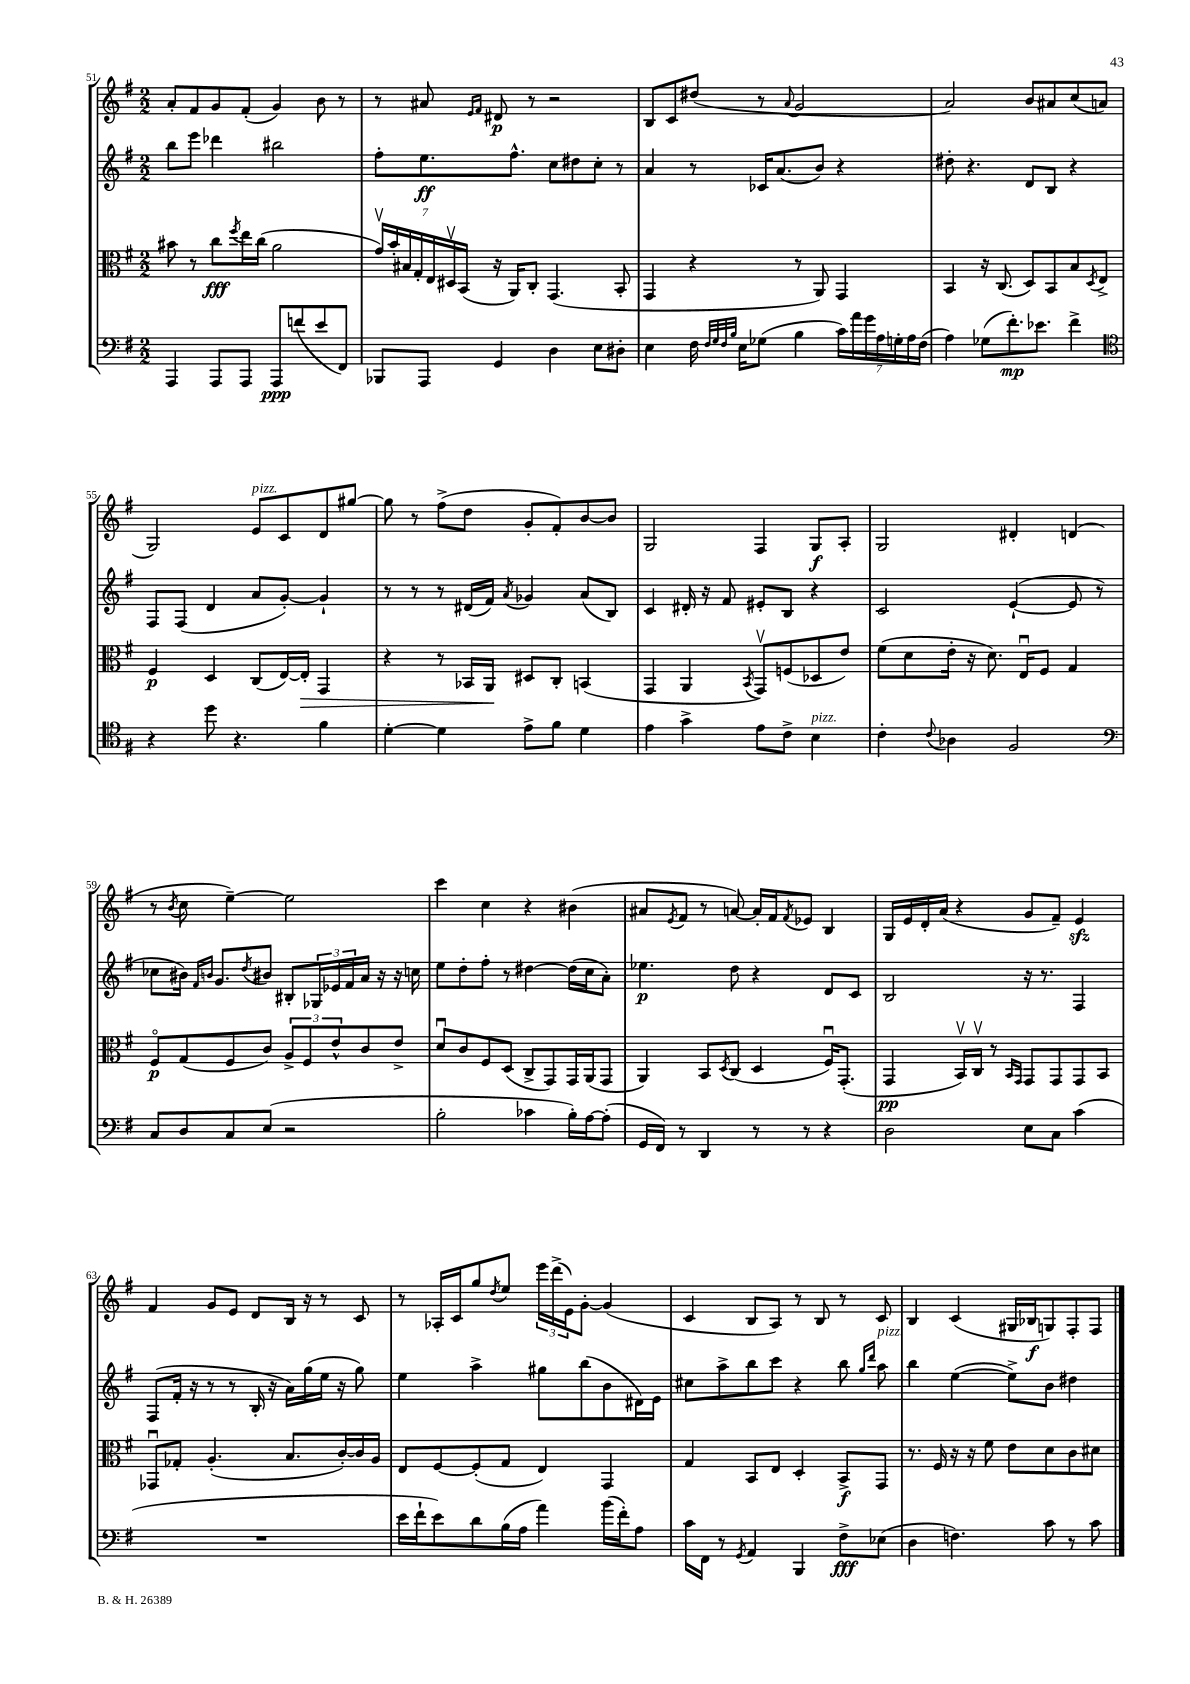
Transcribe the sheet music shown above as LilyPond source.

<<
\new StaffGroup <<
\new Staff = "s0" {
    \clef treble \key g \major \numericTimeSignature \time 2/2
    a'8-. fis'8 g'8 fis'8-.( g'4) b'8 r8 |
    r8 ais'8 \grace { e'16 fis'16 } dis'8\p r8 r2 |
    b8 c'8 dis''8( r8 \appoggiatura { a'8 } g'2 |
    a'2) b'8 ais'8 c''8( a'8 |
    g2) e'8^\markup { \italic "pizz." } c'8 d'8 gis''8~ |
    gis''8 r8 fis''8->( d''8 g'8-. fis'8-.) b'8~ b'8 |
    g2 fis4 g8\f a8-. |
    g2 dis'4-. d'4( |
    r8 \acciaccatura { b'8 } c''8 e''4~--) e''2 |
    c'''4 c''4 r4 bis'4( |
    ais'8 \acciaccatura { e'8 } fis'8 r8 a'8~) a'16-. fis'16 \acciaccatura { fis'8 } ees'8 b4 |
    g16 e'16 d'16-. a'16( r4 g'8 fis'8--) e'4\sfz |
    fis'4 g'8 e'8 d'8 b16 r16 r8 c'8 |
    r8 aes16-. c'16 g''8 \acciaccatura { d''8 } e''8 \tuplet 3/2 { e'''16 d'''16->( e'16) } g'8~-. g'4( |
    c'4 b8 a8) r8 b8 r8 c'8 |
    b4 c'4( gis16 bes16\f g8) fis8-. fis8 \bar "|." |
}
\new Staff = "s1" {
    \clef treble \key g \major \numericTimeSignature \time 2/2
    b''8 e'''8 des'''4 bis''2 |
    fis''8-. e''8.\ff fis''8.-^ c''8 dis''8 c''8-. r8 |
    a'4 r8 ces'16 a'8.( b'8) r4 |
    dis''8-. r4. d'8 b8 r4 |
    fis8 fis8( d'4 a'8 g'8~-.) g'4-! |
    r8 r8 r8 dis'16( fis'16) \acciaccatura { a'8 } ges'4 a'8( b8) |
    c'4 dis'16-. r16 fis'8 eis'8-. b8 r4 |
    c'2 e'4~-!( e'8 r8 |
    ces''8 bis'16) \grace { fis'16 b'16 } g'8. \acciaccatura { d''8 } bis'8 bis8-. \tuplet 3/2 { ges16 ees'16 fis'16 } a'16 r16 r16 c''16 |
    e''8 d''8-. fis''8-. r8 dis''4~ dis''16( c''16 a'8-.) |
    ees''4.\p d''8 r4 d'8 c'8 |
    b2 r16 r8. fis4 |
    fis8( fis'16-. r16 r8 r8 b16-. r16 a'16) g''16( e''16 r16 g''8) |
    e''4 a''4-> gis''8 b''8( b'8 dis'16) e'16 |
    cis''8 a''8-> b''8 c'''8 r4 b''8 \grace { g''16 d'''16 } a''8^\markup { \italic "pizz." } |
    b''4 e''4~( e''8->) b'8 dis''4 \bar "|." |
}
\new Staff = "s2" {
    \clef alto \key g \major \numericTimeSignature \time 2/2
    bis'8 r8 c''8\fff \acciaccatura { fis''8 } e''16 c''16( a'2 |
    \tuplet 7/4 { g'16\upbow) b'16-. bis16 g16-. e16 dis16\upbow b,16( } r16 a,16) c8-. g,4.( b,8-. |
    g,4 r4 r8 a,8) g,4 |
    b,4 r16 c8.( d8) b,8 b8 \acciaccatura { d8 } e8-> |
    fis4\p d4 c8( e16~) e16-.\> g,4 |
    r4 r8 bes,16 a,16\! dis8 c8-. b,4( |
    g,4 a,4 \acciaccatura { b,8 } g,8\upbow) f8( des8 e'8) |
    fis'8( d'8 e'16-. r16 d'8.) e16\downbow fis8 g4 |
    fis8\flageolet\p g8( fis8 c'8) \tuplet 3/2 { a8-> fis8 e'8-^ } c'8 e'8-> |
    d'8\downbow c'8 fis8 d8( c8-> g,8) g,16 a,16( g,8 |
    a,4) b,8 \acciaccatura { d8 } c8( d4 fis16\downbow) g,8.-.( |
    g,4\pp b,16\upbow) c16\upbow r8 \grace { b,16 g,16 } g,8 g,8 g,8 b,8 |
    ges,8\downbow ges8-. a4.-.( b8. c'16~-.) c'16 a16 |
    e8 fis8~ fis8-.( g8 e4) g,4 |
    g4 b,8 e8 d4-. b,8->\f g,8 |
    r8. fis16 r16 r16 fis'8 e'8 d'8 c'8 dis'8 \bar "|." |
}
\new Staff = "s3" {
    \clef bass \key g \major \numericTimeSignature \time 2/2
    a,,4 a,,8 a,,8 a,,8\ppp f'8( e'8 fis,8) |
    bes,,8 a,,8 g,4 d4 e8 dis8-. |
    e4 fis16 \grace { fis32 g32 fis32 b32 } e16 ges8( b4 \tuplet 7/4 { c'16) a'16 g'16 a16 g16-. a16 fis16( } |
    a4) ges8( fis'8.-.\mp) ees'8. fis'4-> |
    \clef tenor r4 d''8 r4. fis'4 |
    d'4~-. d'4 e'8-> fis'8 d'4 |
    e'4 g'4-> e'8 c'8-> b4^\markup { \italic "pizz." } |
    c'4-. \appoggiatura { c'8 } aes4 fis2 |
    \clef bass c8 d8 c8 e8( r2 |
    b2-. ces'4 b16-.) a16~ a8-.( |
    g,16 fis,16) r8 d,4 r8 r8 r4 |
    d2 e8 c8 c'4( |
    R1 |
    e'16 fis'16-! e'8) d'8 b16( a16 a'4) b'16( fis'16-.) a8 |
    c'16 fis,16 r8 \acciaccatura { g,8 } a,4 b,,4 fis8->\fff ees8( |
    d4 f4.) c'8 r8 c'8 \bar "|." |
}
>>
>>
\layout { \context { \Score currentBarNumber = #51 } }
